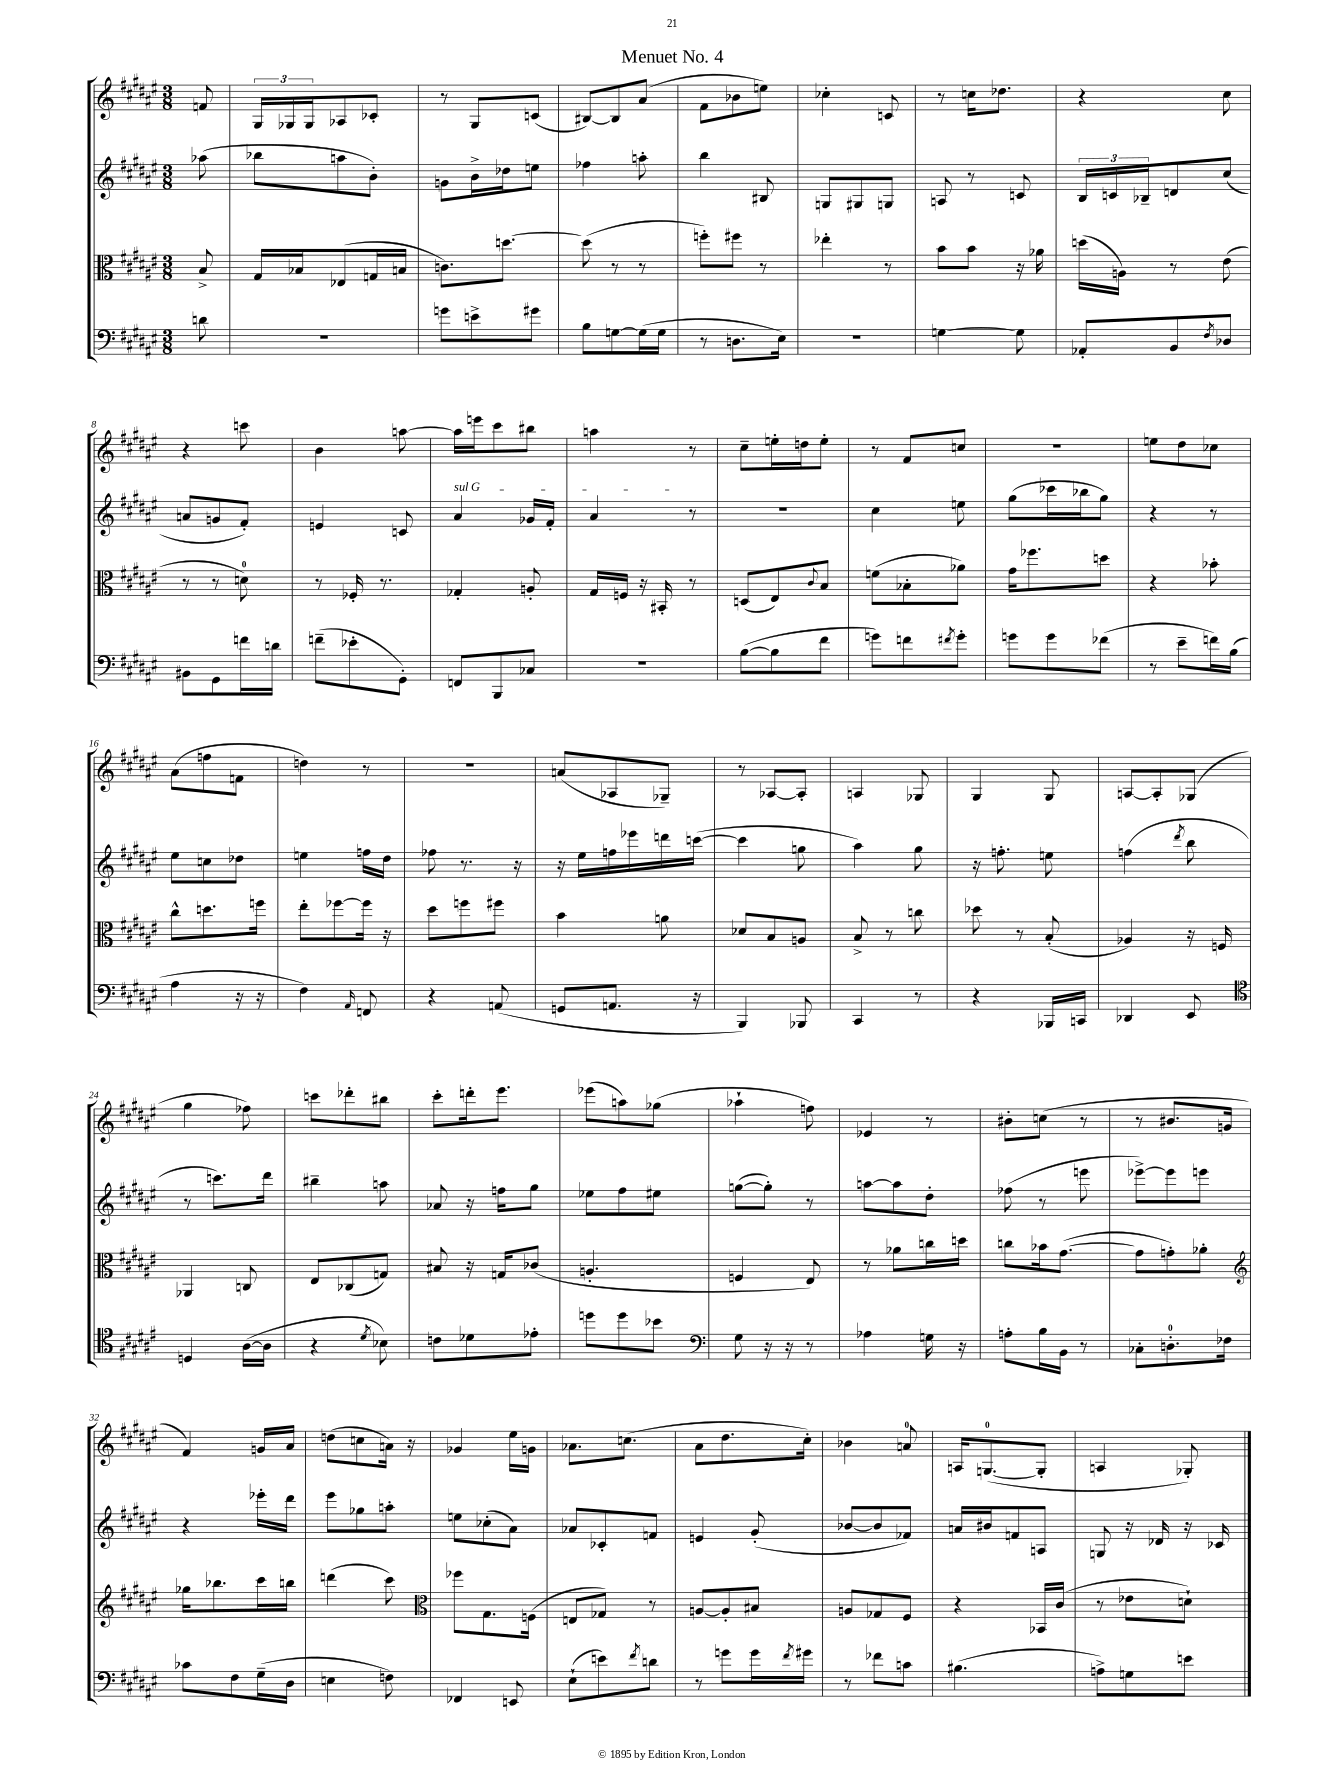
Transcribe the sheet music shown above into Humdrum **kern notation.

**kern	**kern	**kern	**kern
*part4	*part3	*part2	*part1
*staff4	*staff3	*staff2	*staff1
*clefF4	*clefC3	*clefG2	*clefG2
*k[f#c#g#d#a#e#]	*k[f#c#g#d#a#e#]	*k[f#c#g#d#a#e#]	*k[f#c#g#d#a#e#]
*M3/8	*M3/8	*M3/8	*M3/8
=	=	=	=
8dn\	8B^/	(8aa-X\	8fn/
=1	=1	=1	=1
4.r	16G#/LL	8bb-X\L	24G#/LL
.	.	.	24G-X/
.	16B-X/J	.	.
.	.	.	24G-/J
.	(8E-X/	8aan\	8A-X/
.	16Gn/L	8b'\J)	8c-X'/J
.	16Bn/JJ	.	.
=2	=2	=2	=2
8gn\L	8.cn\L)	8gn\L	8r
8en^\	.	16b^\L	8G#/L
.	[8.ddn\J	16dd-X\J	.
8g#X\J	.	8een\J	(8cn/J
=3	=3	=3	=3
8B\L	(8dd\]	4ff-X\	[8B#X/L)
[8Gn\	8r	.	8B#/]
(16G\L]	8r	8aan'\	(8a#/J
16G\JJ	.	.	.
=4	=4	=4	=4
8r	8ffn'\L)	4bb\	8f#\L
8.Dn\L	8ff#X\J	.	8b-X\
.	8r	8B#X/	8een\J)
16E#\Jk)	.	.	.
=5	=5	=5	=5
4.r	4ee-X'\	8Gn/L	4cc-X'\
.	.	8G#X/	.
.	8r	8Gn/J	8cn/
=6	=6	=6	=6
[4Gn\	8b\L	8An/	8r
.	8b\J	8r	16ccn\KL
.	.	.	8.dd-X\J
8G\]	16r	8cn/	.
.	16a-X\	.	.
=7	=7	=7	=7
8AA-X'/L	(16ddn\LL	24B/LL	4r
.	.	24cn/	.
.	16An\JJ)	.	.
.	.	24B-X~/J	.
8BB/	8r	8dn/	.
8qF#/	.	.	.
8D-X/J	(8e#\	(8cc#/J	8cc#\
!!LO:LB:g=z
=8	=8	=8	=8
8BB#X\L	8r	8an/L	4r
8GG#\	8r	8gn/	.
16fn\L	8dn\)	8f#'/J)	8cccn\
16dn\JJ	.	.	.
=9	=9	=9	=9
(8fn~\L	8r	4en/	4b\
8e-X'\	16F-X'/	.	.
.	8.r	.	.
8GG#'\J)	.	8cn/	[8aan\
=10	=10	=10	=10
!	!	!LO:TX:a:i:t=sul G	!
8FFn/L	4G-X'/	4a#/	16aa\LL]
.	.	.	16eeen\J
8BBB/	.	.	8ccc#\
8C-X/J	8An'/	16g-X/LL	8bb#X\J
.	.	16f#'/JJ	.
=11	=11	=11	=11
4.r	16G#/LL	4a#/	4aan\
.	16Fn/JJ	.	.
.	16r	.	.
.	16BB#X'/	.	.
.	8r	8r	8r
=12	=12	=12	=12
([8B\L	(8Dn/L	4.r	8cc#~\L
8B\]	8E#/)	.	16een'\L
.	.	.	16ddn\J
.	8qqc#/	.	.
8f#\J	8B/J	.	8ee'\J
=13	=13	=13	=13
8gn\L)	(8fn\L	4cc#\	8r
8fn\	8B-X'\	.	8f#/L
8qf#X/	.	.	.
8g'\J	8a-X\J)	8een\	8ccn/J
=14	=14	=14	=14
8gn\L	16g#\KL	(8gg#\L	4.r
.	8.ff-X\	.	.
8g\	.	16ccc-X\L	.
.	.	16bb-X\J	.
(8f-X\J	8ddn\J	8gg#\J)	.
=15	=15	=15	=15
8r	4r	4r	8een\L
8e#~\L	.	.	8dd#\
16fn\L)	8b-X'\	8r	8cc-X\J
(16B\JJ	.	.	.
!!LO:LB:g=z
=16	=16	=16	=16
4A#\	8cc#^^\L	8ee#\L	(8a#\L
.	8.ddn\	8ccn\	8ffn\
16r	.	8dd-X\J	8fn\J
16r	16ffn\Jk	.	.
=17	=17	=17	=17
4F#\)	8ee#'\L	4een\	4ddn\)
.	[8ff-X\	.	.
16qqAA#/	.	.	.
8FFn/	16ff-\Jk]	16ffn\LL	8r
.	16r	16dd#\JJ	.
=18	=18	=18	=18
4r	8dd#\L	8ff-X\	4.r
.	8ffn\	8.r	.
(8AAn/	8ff#X\J	.	.
.	.	16r	.
=19	=19	=19	=19
8GGn/L	4b\	16r	(8an/L
.	.	16ee#\LL	.
8.AAn/J	.	16ffn\	8A-X/
.	.	16eee-X\	.
.	8an\	16dddn\	8G-X~/J)
16r	.	([16cccn\JJ	.
=20	=20	=20	=20
4BBB/)	8d-X/L	4ccc\]	8r
.	8B/	.	[8A-X/L
8BBB-X/	8An/J	8ggn\	8A-'/J]
=21	=21	=21	=21
4CC#/	8B^/	4aa#\)	4An/
.	8r	.	.
8r	8ccn\	8gg#\	8G-X/
=22	=22	=22	=22
4r	8dd-X\	16r	4G#/
.	.	8.ffn'\	.
.	8r	.	.
16BBB-X/LL	(8B'/	8een\	8G#/
16CCn/JJ	.	.	.
=23	=23	=23	=23
4DD-X/	4A-X/)	(4ffn\	[8An/L
.	.	.	8A'/]
.	.	8qddd#/	.
8EE#/	16r	8bb\	(8G-X/J
.	16Fn/	.	.
!!LO:LB:g=z
=24	=24	=24	=24
*clefC4	*	*	*
4Dn/	4AA-X/	8r	4gg#\
.	.	8.cccn\L)	.
([16A#\LL	8Cn/	.	8ff-X\)
16A#\JJ]	.	16ddd#\Jk	.
=25	=25	=25	=25
4r	8E#/L	4bb#X~\	8cccn\L
.	(8C-X/	.	8ddd-X'\
8qd#/	.	.	.
8B-X\)	8Gn/J)	8aan\	8bb#X\J
=26	=26	=26	=26
8cn\L	8B#X/	8a-X/	8ccc#'\L
8d-X\	16r	16r	16dddn'\k
.	16Gn/KL	16ffn\KL	8.eee#\J
8e-X'\J	(8c-X/J	8gg#\J	.
=27	=27	=27	=27
8ddn\L	4.An'/	8ee-X\L	(8eee-X\L
8dd\	.	8ff#\	8aan\)
8b-X\J	.	8ee#X\J	(8gg-X\J
=28	=28	=28	=28
*clefF4	*	*	*
8G#\	4Fn/	([8ggn\L	4aa-X`\
16r	.	8gg'\J])	.
16r	.	.	.
8r	8E#/)	8r	8ffn\)
=29	=29	=29	=29
4A-X\	8r	[8aan\L	4e-X/
.	8a-X\L	8aa\]	.
16Gn\	16ccn\L	8dd#'\J	8r
16r	16ddn\JJ	.	.
=30	=30	=30	=30
8An'\L	8ccn\L	(8ff-X\	8b#X'\L
16B\L	16b-X\k	8r	(8ccn\J
16BB\JJ	([8.g#\J	.	.
8r	.	8eeen\	8r
=31	=31	=31	=31
8C-X'\L	8g#\L]	[8eee-X^\L)	8r
8.Dn'\	8gn'\)	8eee-\]	8.b#X/L
.	8a-X'\J	8eeen\J	.
16F-X\Jk	.	.	16gn/Jk
!!LO:LB:g=z
=32	=32	=32	=32
*	*clefG2	*	*
8c-X\L	16gg-X\KL	4r	4f#/)
.	8.bb-X\	.	.
8F#\	.	.	.
(16G#~\L	16ccc#\L	16eee-X'\LL	16gn/LL
16D#\JJ	16bbn\JJ	16ddd#\JJ	16a#/JJ
=33	=33	=33	=33
4En\	(4dddn\	8eee#\L	(8ddn\L
.	.	8gg-X\	8ccn\
8Fn\)	8ccc#\)	8aan'\J	16an\Jk)
.	.	.	16r
=34	=34	=34	=34
*	*clefC3	*	*
4FF-X/	8ff-X\L	8een\L	4g-X/
.	8.G#\	(8cc-X'\	.
8EEn/	.	8a#\J)	16ee#\LL
.	(16Fn\Jk	.	16gn\JJ
=35	=35	=35	=35
(8E#`\L	8En/L	8a-X/L	8.a-X\L
8en\)	8G-X/J)	8c-X'/	.
.	.	.	(8.ccn\J
8qf#/	.	.	.
8dn\J	8r	8fn/J	.
=36	=36	=36	=36
8r	[8An/L	4en/	8a#\L
8gn\L	8A'/]	.	8.dd#\
16g\L	8B#X/J	(8g#'/	.
8qf#/	.	.	.
16g#X\JJ	.	.	16cc#'\Jk)
=37	=37	=37	=37
8r	8An/L	[8b-X/L	4b-X\
8f-X\L	8G-X/	8b-/]	.
8cn\J	8F#/J	8f-X/J)	8an/
=38	=38	=38	=38
(4.B#X\	4r	16an/LL	16An/KL
.	.	16b#X/J	([8.Gn/
.	.	8fn/	.
.	16BB-X/LL	8An/J	8G'/J]
.	(16c#/JJ	.	.
=39	=39	=39	=39
8An^\L)	8r	8Gn/	4An/
8Gn\	8e-X\L	16r	.
.	.	16d-X/	.
8en\J	8dn`\J)	16r	8G-X'/)
.	.	16c-X/	.
==	==	==	==
*-	*-	*-	*-
